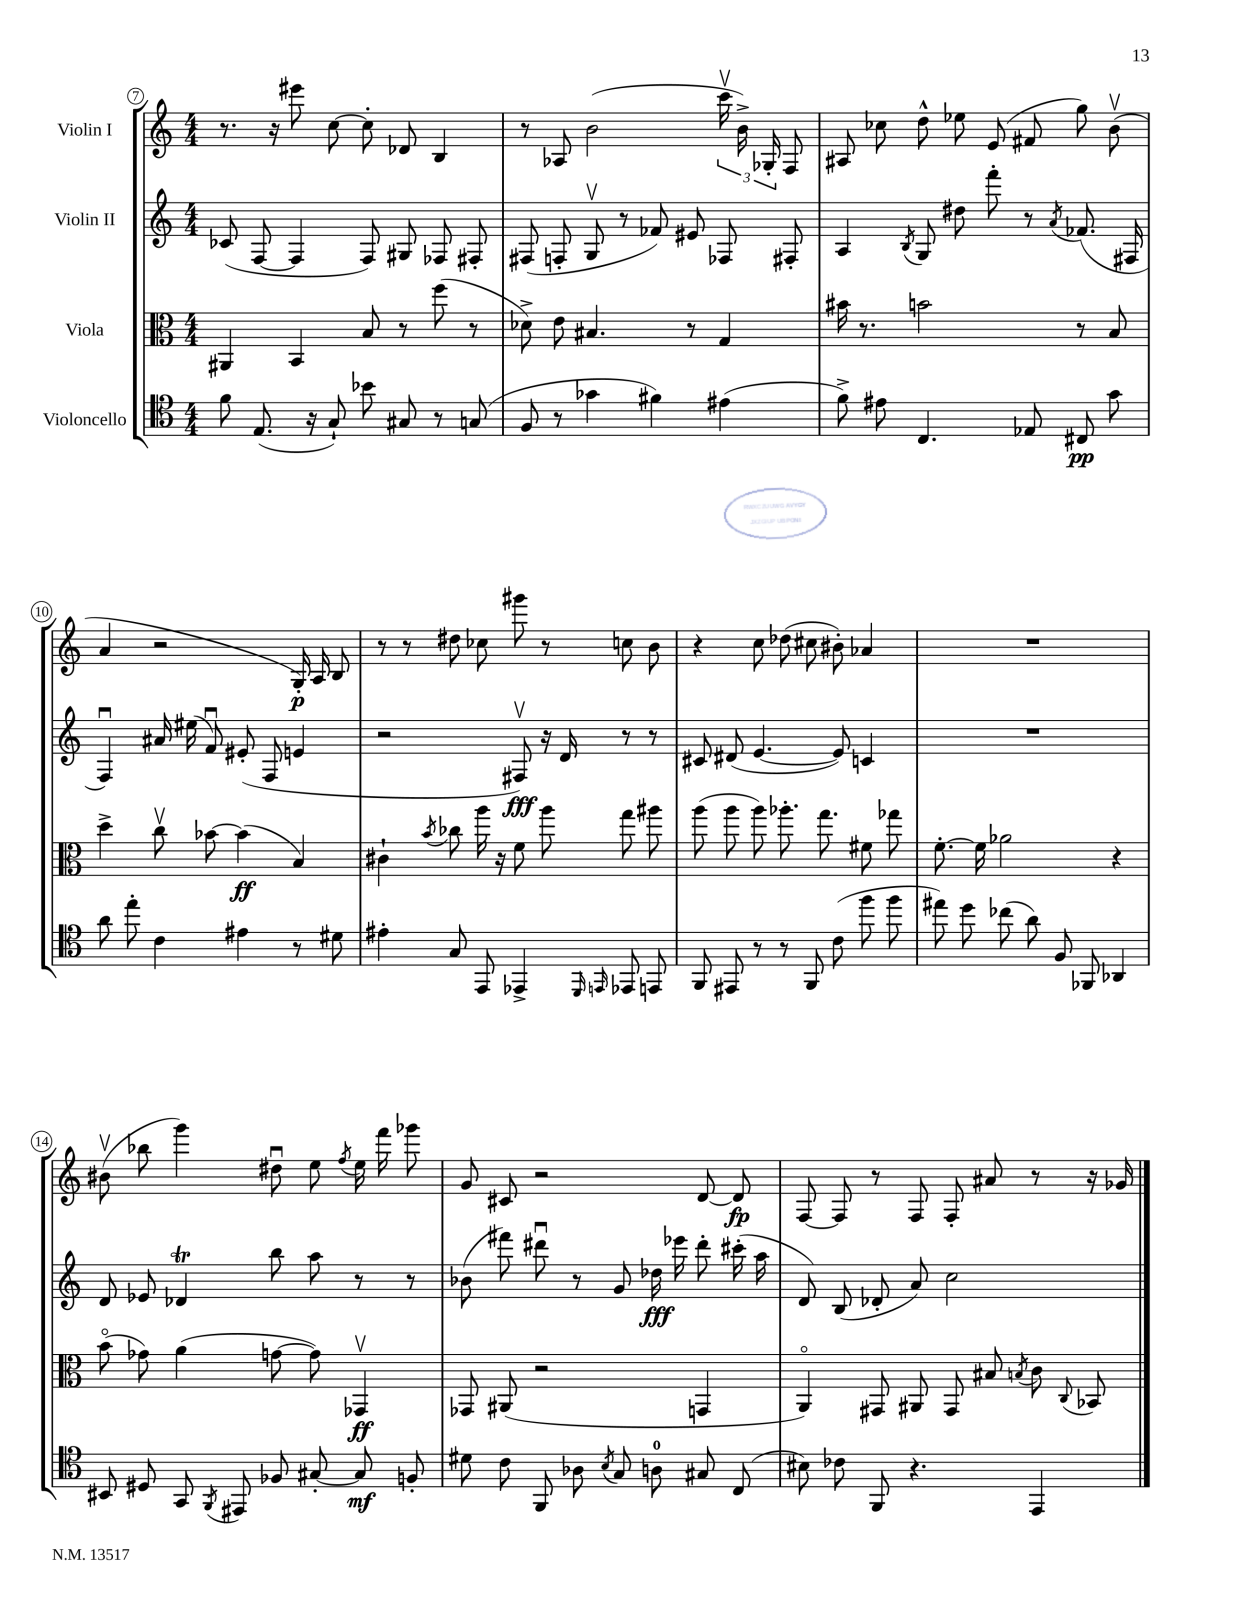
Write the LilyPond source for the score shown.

<<
\new StaffGroup <<
\new Staff = "s0" \with { instrumentName = "Violin I" } {
    \clef treble \key c \major \numericTimeSignature \time 4/4
    \autoBeamOff r8. r16 eis'''8 c''8~ c''8-. des'8 b4 |
    r8 aes8 b'2( \tuplet 3/2 { c'''16\upbow b'16->) ges16-. } f8 |
    ais8 ces''8 d''8-^ ees''8 e'8( fis'8 g''8) b'8\upbow( |
    a'4 r2 g16-.\p) a16 b8 |
    r8 r8 dis''8 ces''8 gis'''8 r8 c''8 b'8 |
    r4 c''8 des''8( cis''8 bis'8-.) aes'4 |
    R1 |
    bis'8\upbow( bes''8 g'''4) dis''8\downbow e''8 \acciaccatura { f''8 } e''16 f'''16 ges'''8 |
    g'8 cis'8 r2 d'8~ d'8\fp |
    f8~ f8 r8 f8 f8-. ais'8 r8 r16 ges'16 \bar "|." |
}
\new Staff = "s1" \with { instrumentName = "Violin II" } {
    \clef treble \key c \major \numericTimeSignature \time 4/4
    \autoBeamOff ces'8( f8~ f4 f8) gis8 fes8 fis8-. |
    fis8( f8-. g8\upbow r8 fes'8) eis'8 fes8 fis8-. |
    a4 \acciaccatura { b8 } g8 dis''8 f'''8-. r8 \acciaccatura { a'8 } fes'8.( fis16 |
    f4\downbow) ais'16 eis''16( f'8\downbow) eis'8-.( f8 e'4 |
    r2 fis8\upbow\fff) r16 d'16 r8 r8 |
    cis'8 dis'8( e'4.~ e'8) c'4 |
    R1 |
    d'8 ees'8 des'4\trill b''8 a''8 r8 r8 |
    bes'8( fis'''8) dis'''8\downbow r8 g'8 des''16\fff ees'''16 dis'''8-. cis'''16-.( a''16 |
    d'8) b8( des'8-. a'8) c''2 \bar "|." |
}
\new Staff = "s2" \with { instrumentName = "Viola" } {
    \clef alto \key c \major \numericTimeSignature \time 4/4
    \autoBeamOff ais,4 b,4 b8 r8 f''8( r8 |
    des'8->) e'8 bis4. r8 g4 |
    bis'16 r8. b'2 r8 b8 |
    d''4-> c''8\upbow bes'8~ bes'4\ff( b4) |
    cis'4-! \acciaccatura { b'8 } ces''8 a''16 r16 f'8 a''8 g''8 ais''8 |
    a''8( a''8 a''8) aes''8.-. g''8. fis'8 ges''8 |
    f'8.~-. f'16 aes'2 r4 |
    b'8\flageolet( ges'8) a'4( g'8~ g'8) ges,4\upbow\ff |
    ges,8 ais,8( r2 g,4 |
    a,4\flageolet) gis,8 ais,8 gis,8 bis8 \acciaccatura { b8 } c'8 \appoggiatura { c8 } bes,8 \bar "|." |
}
\new Staff = "s3" \with { instrumentName = "Violoncello" } {
    \clef tenor \key c \major \numericTimeSignature \time 4/4
    \autoBeamOff f'8 e8.( r16 g8-!) bes'8 gis8 r8 g8( |
    f8 r8 ges'4 fis'4) eis'4( |
    f'8->) eis'8 c4. ees8 cis8\pp g'8 |
    a'8 e''8-. c'4 eis'4 r8 dis'8 |
    eis'4-. g8 e,8 ees,4-> \grace { d,16 e,16 } ees,8 e,8 |
    f,8 eis,8 r8 r8 f,8 c'8( f''8 f''8 |
    eis''8) d''8 ces''8( a'8) f8 fes,8 aes,4 |
    bis,8 dis8 g,8 \acciaccatura { f,8 } eis,8 fes8 gis8~-. gis8\mf f8-. |
    dis'8 c'8 f,8 aes8 \acciaccatura { b8 } g8 a8-0 gis8 c8( |
    bis8) ces'8 f,8 r4. e,4 \bar "|." |
}
>>
>>
\layout { \context { \Score currentBarNumber = #7 \override BarNumber.stencil = #(make-stencil-circler 0.1 0.3 ly:text-interface::print) } }
